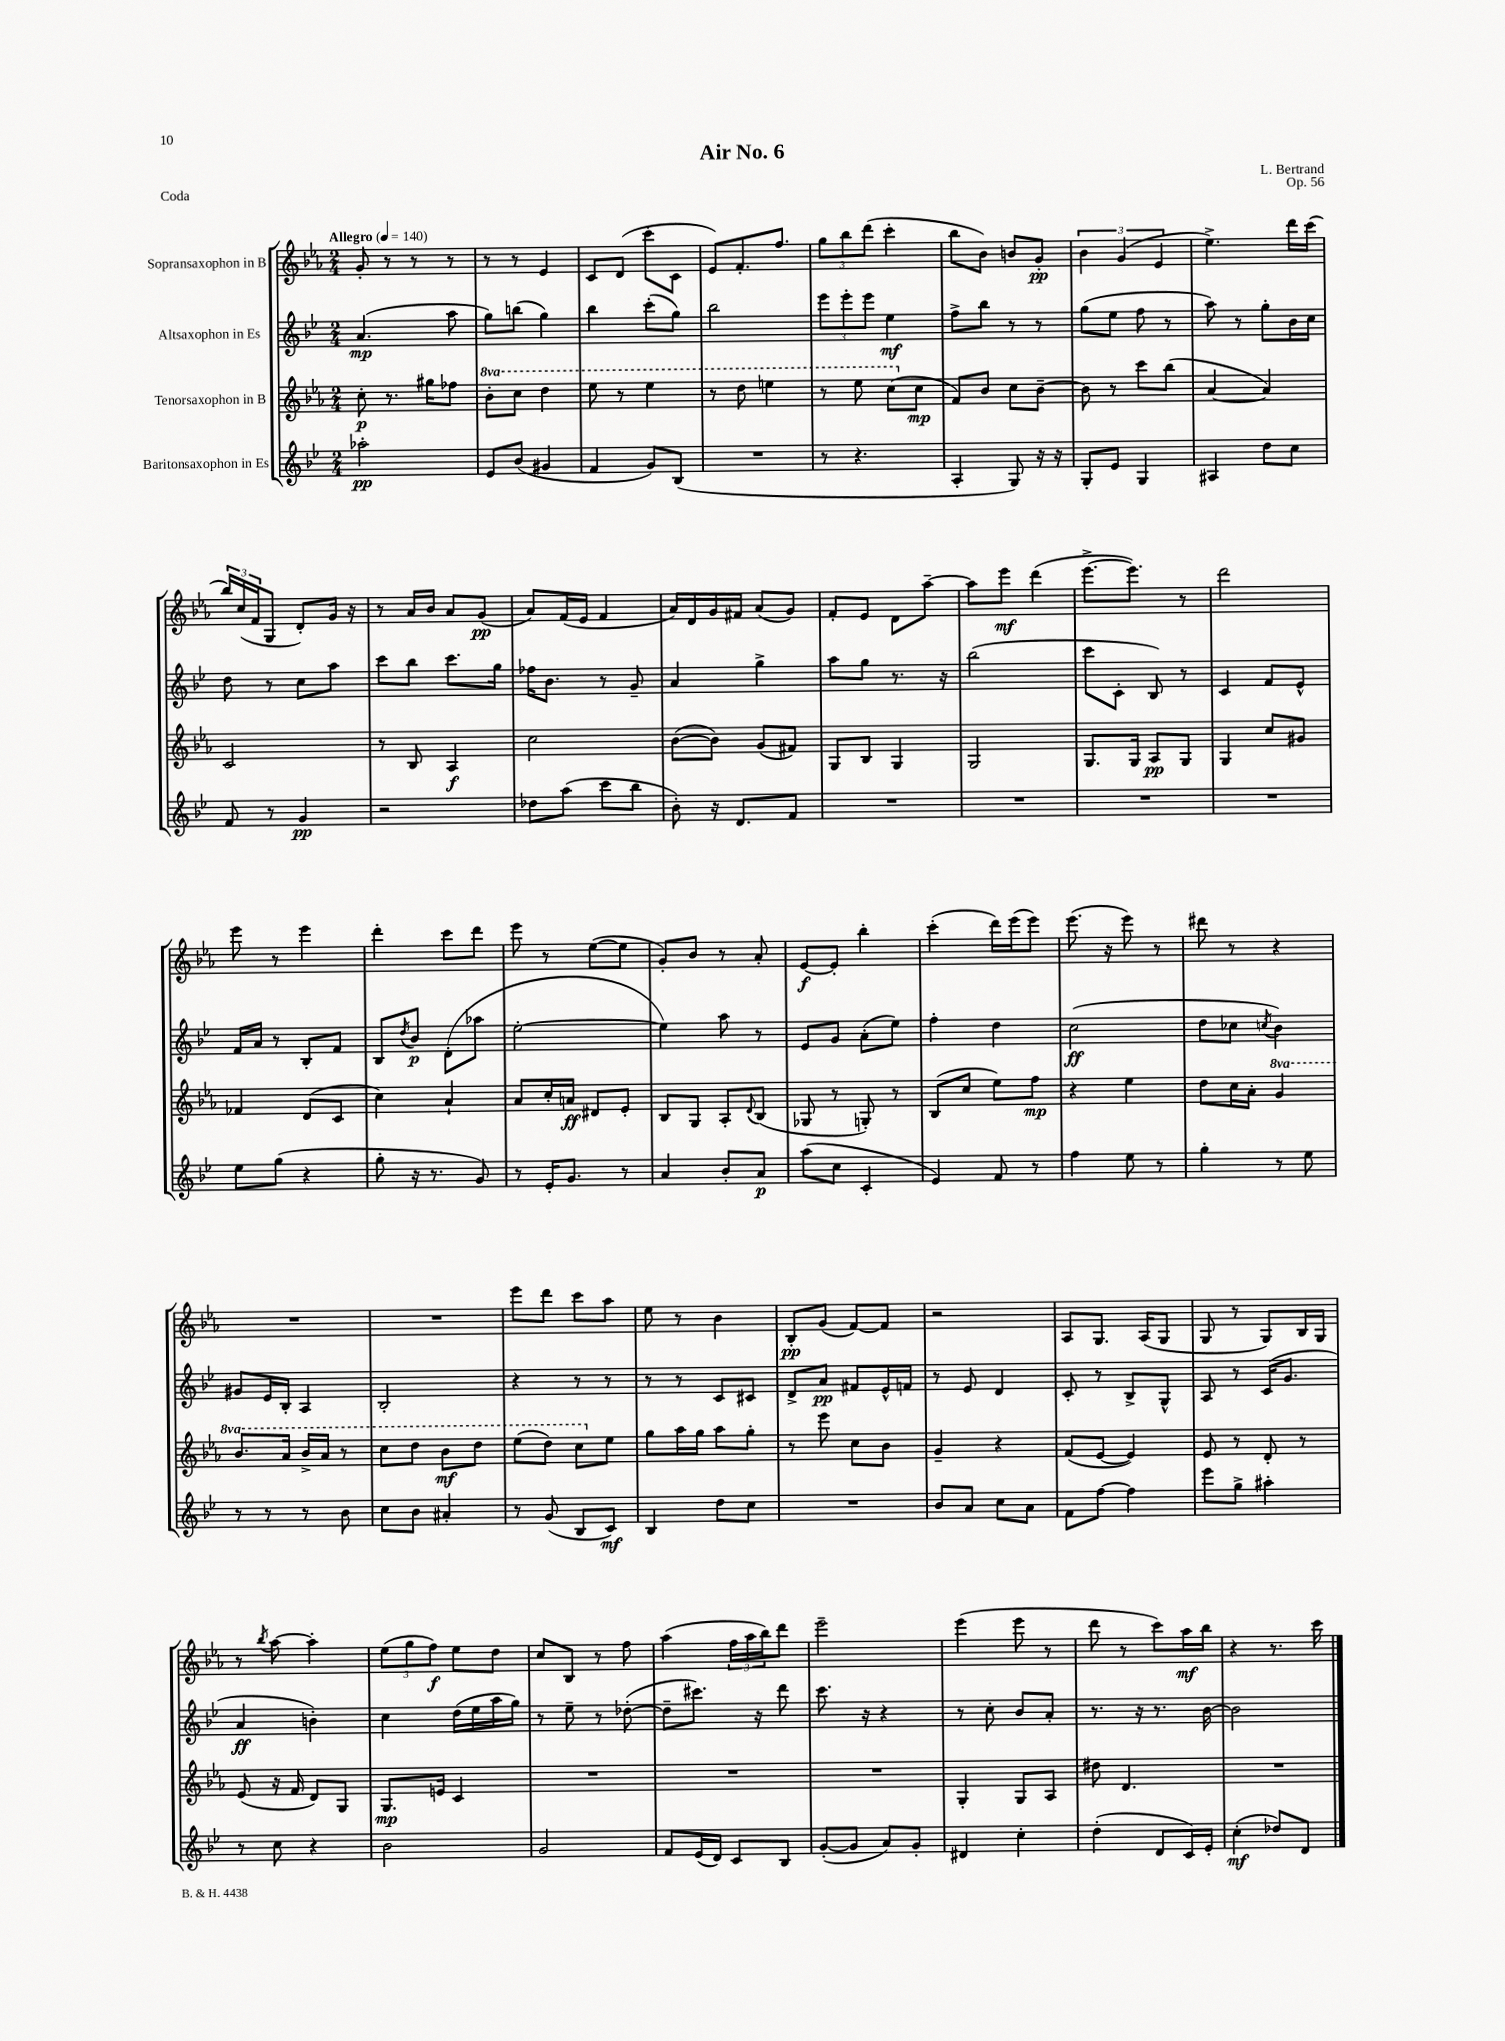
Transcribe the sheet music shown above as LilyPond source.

\header { title = "Air No. 6" composer = "L. Bertrand" opus = "Op. 56" piece = "Coda" }
<<
\new StaffGroup <<
\new Staff = "s0" \with { instrumentName = "Sopransaxophon in B" } {
    \clef treble \key ees \major \numericTimeSignature \time 2/4 \tempo "Allegro" 4 = 140
    g'8-. r8 r8 r8 |
    r8 r8 ees'4 |
    c'8 d'8( c'''8-. c'8 |
    ees'8) f'8.-. f''8. |
    \tuplet 3/2 { g''8 bes''8 d'''8( } c'''4-. |
    bes''8 bes'8) b'8 g'8-.\pp |
    \tuplet 3/2 { bes'4 g'4( ees'4 } |
    ees''4.->) d'''16 c'''16( |
    \tuplet 3/2 { bes''16) c''16( f'16 } g8 d'8-.) g'16 r16 |
    r8 aes'16 bes'16 aes'8 g'8\pp( |
    aes'8) f'16( ees'16 f'4 |
    aes'16) d'16 g'16 fis'16 aes'8( g'8) |
    f'8-. ees'8 d'8 aes''8~-- |
    aes''8 ees'''8\mf d'''4( |
    ees'''8.~-> ees'''8.) r8 |
    d'''2 |
    ees'''8 r8 ees'''4 |
    d'''4-. c'''8 d'''8 |
    ees'''8 r8 ees''8~( ees''8 |
    g'8-.) bes'8 r8 aes'8-. |
    ees'8~\f ees'8-. bes''4-. |
    c'''4-.( d'''16) ees'''16( ees'''8) |
    ees'''8.( r16 ees'''8) r8 |
    dis'''8 r8 r4 |
    R2 |
    R2 |
    ees'''8 d'''8 c'''8 aes''8 |
    ees''8 r8 bes'4 |
    bes8-.\pp g'8( f'8~) f'8 |
    r2 |
    aes8 g8. aes16( g8 |
    g8 r8 g8) bes16 g16 |
    r8 \acciaccatura { bes''8 } aes''8~ aes''4-. |
    \tuplet 3/2 { ees''8( g''8 f''8\f) } ees''8 d''8 |
    c''8 bes8 r8 f''8 |
    aes''4( \tuplet 3/2 { f''16 aes''16 bes''16) } d'''8 |
    ees'''2-- |
    ees'''4( ees'''8 r8 |
    d'''8 r8 c'''8) aes''16\mf bes''16 |
    r4 r8. c'''16 \bar "|." |
}
\new Staff = "s1" \with { instrumentName = "Altsaxophon in Es" } {
    \clef treble \key bes \major \numericTimeSignature \time 2/4
    a'4.\mp( a''8 |
    g''8) b''8( g''4) |
    bes''4 c'''8-.( g''8) |
    bes''2 |
    \tuplet 3/2 { ees'''8 ees'''8-. ees'''8 } ees''4\mf |
    f''8-> bes''8 r8 r8 |
    g''8( ees''8 f''8 r8 |
    a''8) r8 g''8-. bes'16 c''16 |
    d''8 r8 c''8 a''8 |
    c'''8 bes''8 c'''8. g''16 |
    fes''16 bes'8. r8 g'8-- |
    a'4 g''4-> |
    a''8 g''8 r8. r16 |
    bes''2( |
    c'''8 c'8-. bes8) r8 |
    c'4 f'8 ees'8-^ |
    f'16 a'16 r8 bes8-. f'8 |
    bes8 \acciaccatura { d''8 } bes'8\p d'8-.( aes''8 |
    ees''2~-. |
    ees''4) a''8 r8 |
    ees'8 g'8 a'8-.( ees''8) |
    f''4-. d''4 |
    c''2\ff( |
    d''8 ces''8 \acciaccatura { c''8 } bes'4) |
    gis'8 ees'16 bes16-. a4 |
    bes2-. |
    r4 r8 r8 |
    r8 r8 c'8 cis'8 |
    d'8-> a'8\pp fis'8 ees'16-^ f'16 |
    r8 ees'8 d'4 |
    c'8-. r8 bes8-> g8-^ |
    a8 r8 c'16( g'8. |
    a'4\ff b'4-.) |
    c''4 d''16( ees''16 a''16 g''16) |
    r8 ees''8-- r8 des''8~-.( |
    des''8-- cis'''8.) r16 d'''8 |
    c'''8. r16 r4 |
    r8 c''8-. bes'8 a'8-. |
    r8. r16 r8. bes'16~ |
    bes'2 \bar "|." |
}
\new Staff = "s2" \with { instrumentName = "Tenorsaxophon in B" } {
    \clef treble \key ees \major \numericTimeSignature \time 2/4 \set Staff.ottavationMarkups = #ottavation-simple-ordinals
    c''8-.\p r8. gis''16 fes''8 |
    \ottava #1 bes''8-. c'''8 d'''4 |
    ees'''8 r8 ees'''4 |
    r8 d'''8 e'''4 |
    r8 ees'''8 c'''8( \ottava #0 c''8\mp |
    f'8) bes'8 c''8 bes'8~-- |
    bes'8 r8 c'''8 bes''8( |
    aes'4~ aes'4) |
    c'2 |
    r8 bes8 aes4\f |
    c''2 |
    bes'8~( bes'8) g'8( fis'8) |
    g8 bes8 g4 |
    g2 |
    g8. g16 aes8\pp g8 |
    g4 c''8 gis'8 |
    fes'4 d'8( c'8 |
    c''4) aes'4-! |
    aes'8 c''16-. a'16\ff dis'8 ees'8-. |
    bes8 g8 aes8-. \appoggiatura { d'8 } bes8( |
    ges8 r8 g8-.) r8 |
    bes8( c''8 ees''8) f''8\mp |
    r4 ees''4 |
    d''8 c''16 aes'16-. \ottava #1 g''4 |
    bes''8. aes''16 bes''16-> aes''16 r8 |
    c'''8 d'''8 bes''8\mf d'''8 |
    ees'''8( d'''8) c'''8 \ottava #0 ees''8 |
    g''8 aes''16 g''16 aes''8 g''8-. |
    r8 ees'''8 c''8 bes'8 |
    g'4-- r4 |
    f'8( ees'8~ ees'4) |
    ees'8 r8 d'8-. r8 |
    ees'8( r16 f'16 d'8) g8 |
    g8.\mp e'16 c'4 |
    R2 |
    R2 |
    R2 |
    g4-. g8 aes8 |
    dis''8 d'4. |
    R2 \bar "|." |
}
\new Staff = "s3" \with { instrumentName = "Baritonsaxophon in Es" } {
    \clef treble \key bes \major \numericTimeSignature \time 2/4
    aes''2-.\pp |
    ees'8 bes'8( gis'4 |
    f'4 g'8) bes8( |
    R2 |
    r8 r4. |
    a4-. g8) r16 r16 |
    g8-. ees'8 g4 |
    ais4 d''8 c''8 |
    f'8 r8 g'4\pp |
    r2 |
    des''8 a''8( c'''8 bes''8 |
    bes'8-.) r16 d'8. f'8 |
    R2 |
    R2 |
    R2 |
    R2 |
    ees''8 g''8( r4 |
    g''8-. r16 r8. g'8) |
    r8 ees'16-. g'8. r8 |
    a'4 bes'8-. a'8\p |
    a''8( c''8 c'4-. |
    ees'4) f'8 r8 |
    f''4 ees''8 r8 |
    g''4-. r8 ees''8 |
    r8 r8 r8 bes'8 |
    c''8 bes'8 ais'4-. |
    r8 g'8( bes8 c'8\mf) |
    bes4 d''8 c''8 |
    R2 |
    bes'8 a'8 c''8 a'8 |
    f'8 f''8~ f''4 |
    ees'''8 g''8-> ais''4-. |
    r8 c''8 r4 |
    bes'2 |
    g'2 |
    f'8 ees'16( d'16) c'8 bes8 |
    g'8~-.( g'8 a'8) g'8-. |
    dis'4 c''4-. |
    d''4-.( d'8 c'16) ees'16-. |
    c''4-.\mf( des''8) d'8 \bar "|." |
}
>>
>>
\layout { \context { \Score \remove "Bar_number_engraver" } }
